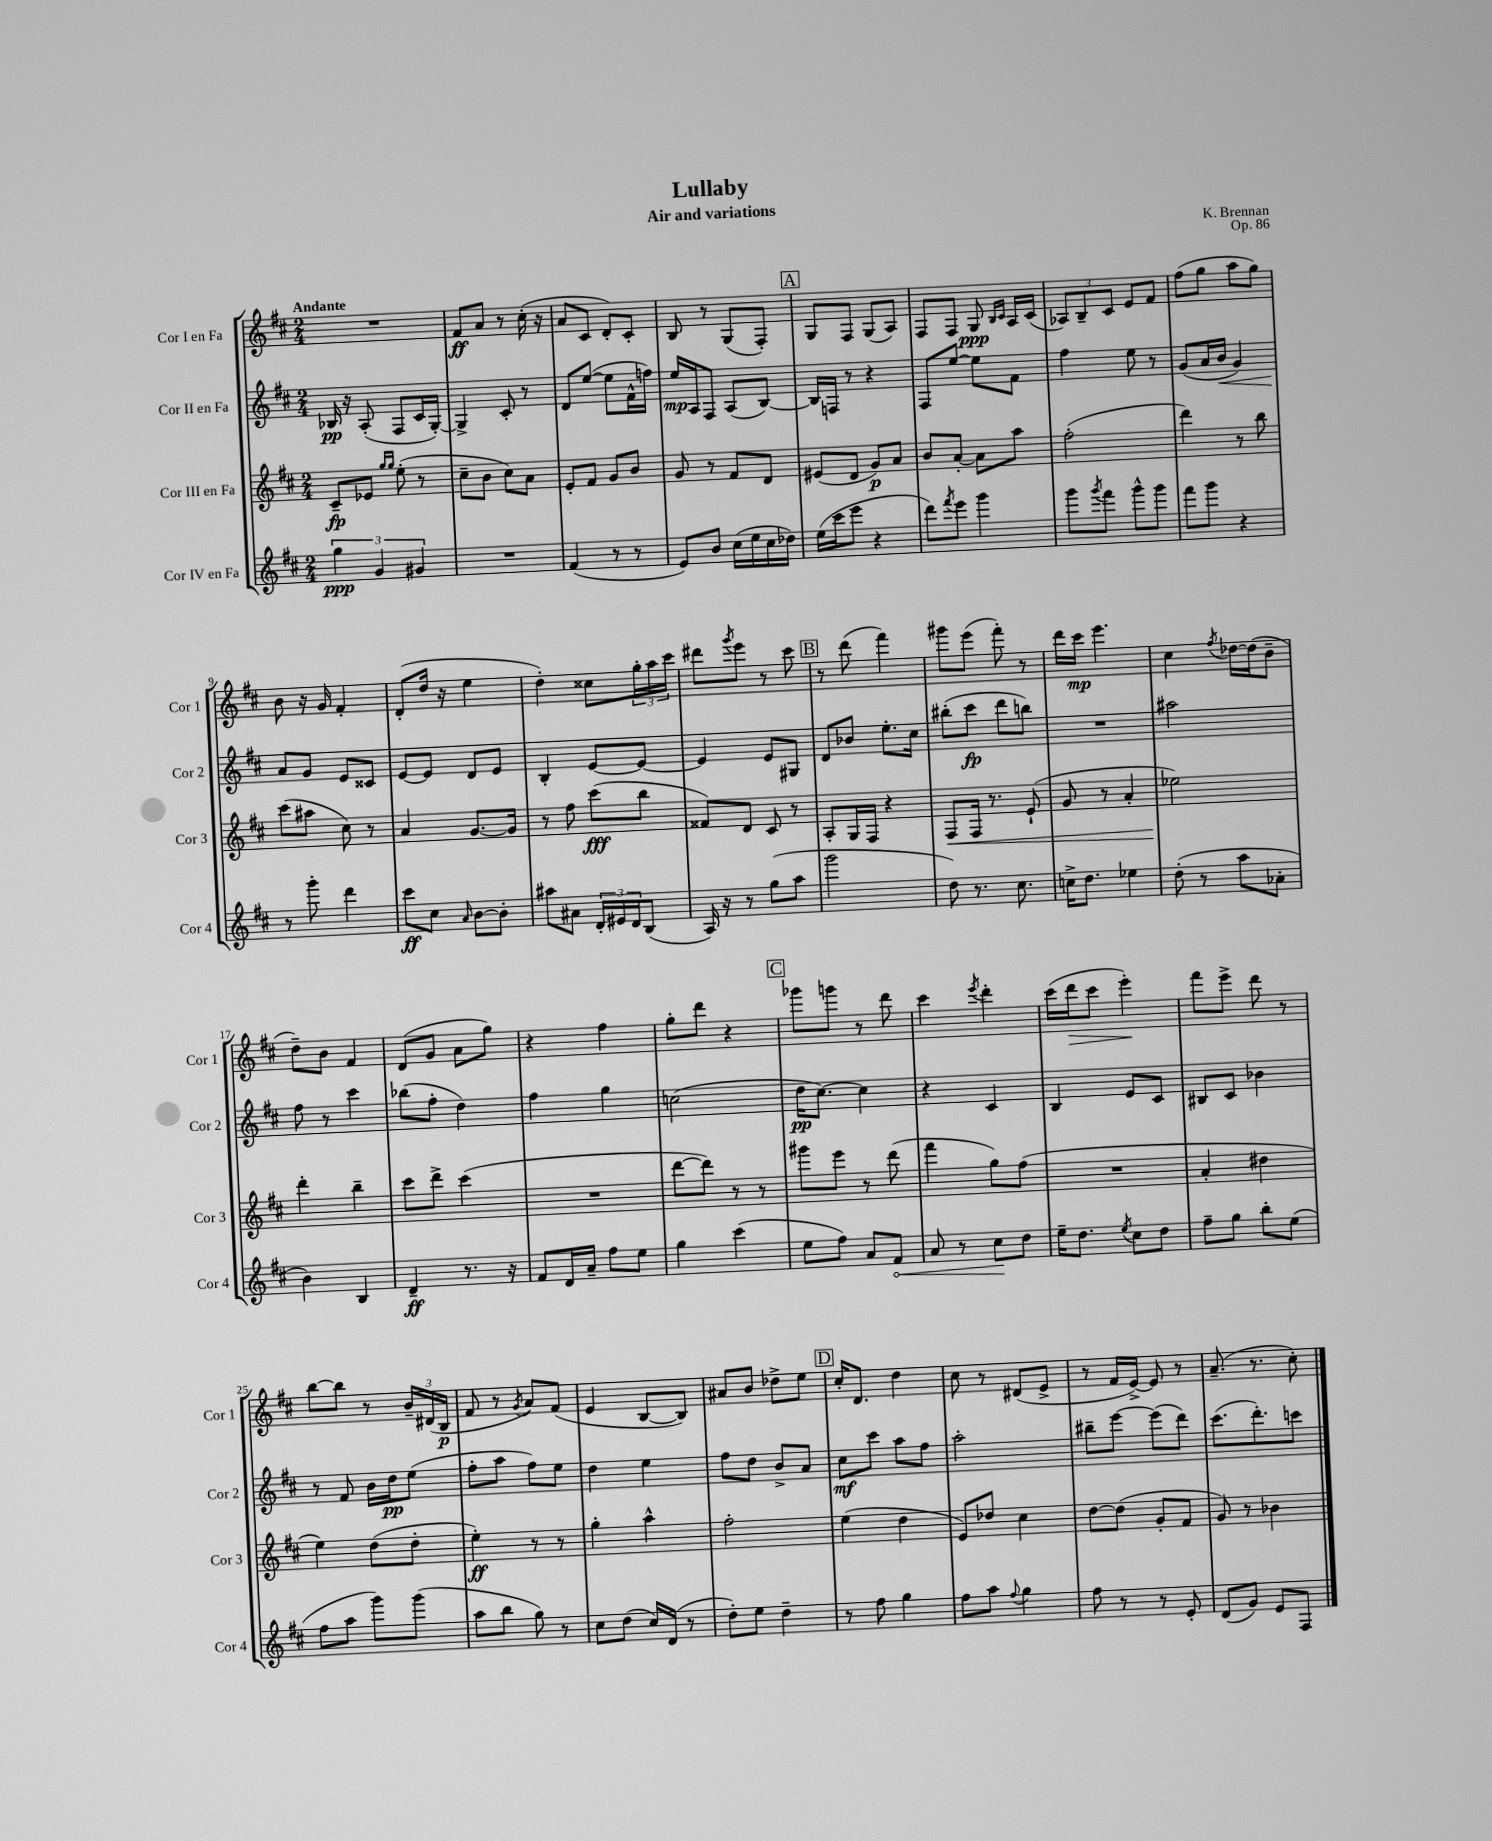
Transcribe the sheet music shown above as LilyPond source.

\header { title = "Lullaby" composer = "K. Brennan" subtitle = "Air and variations" opus = "Op. 86" }
<<
\new StaffGroup <<
\new Staff = "s0" \with { instrumentName = "Cor I en Fa" shortInstrumentName = "Cor 1" } {
    \clef treble \key d \major \numericTimeSignature \time 2/4 \tempo "Andante"
    R2 |
    fis'8\ff a'8 r8 cis''16-.( r16 |
    a'8 cis'8 d'8-.) cis'8-. |
    b8 r8 g8( fis8-.) |
    \mark \markup { \box "A" } g8 fis8 g8( a8) |
    fis8 fis8 g8\ppp \grace { b16 cis'16 } a16 cis'16( |
    \tuplet 3/2 { aes8) b8-- cis'8 } e'8 fis'8 |
    fis''8( g''8 a''8 g''8) |
    b'8 r16 g'16 fis'4-. |
    d'8-.( d''16 r16 e''4 |
    d''4-.) cisis''8 \tuplet 3/2 { g''16-. a''16 cis'''16 } |
    dis'''8 \acciaccatura { g'''8 } e'''8 r8 cis'''8 |
    \mark \markup { \box "B" } r8 d'''8( fis'''4) |
    gis'''8 e'''8( fis'''8-.) r8 |
    d'''16 cis'''16\mp e'''4. |
    cis''4 \acciaccatura { fis''8 } des''16~ des''16( b'8-- |
    d''8--) b'8 fis'4 |
    d'8( g'8 a'8 g''8) |
    r4 fis''4 |
    g''8-. d'''8 r4 |
    \mark \markup { \box "C" } ges'''8 g'''8 r8 d'''8 |
    cis'''4 \acciaccatura { e'''8 } d'''4-. |
    cis'''16( d'''16\> cis'''8 e'''4-.\!) |
    fis'''8 e'''8-> d'''8 r8 |
    b''8~ b''8 r8 \tuplet 3/2 { b'16-- dis'16( b16\p } |
    fis'8 r8 \acciaccatura { g'8 } a'8) fis'8( |
    e'4 b8~ b8) |
    ais'8 b'8 des''8-> e''8 |
    \mark \markup { \box "D" } cis''16-. d'8. d''4 |
    cis''8 r8 dis'8( e'8-> |
    r8 fis'16 e'16~->) e'8 r8 |
    a'8.--( r8. cis''8-.) \bar "|." |
}
\new Staff = "s1" \with { instrumentName = "Cor II en Fa" shortInstrumentName = "Cor 2" } {
    \clef treble \key d \major \numericTimeSignature \time 2/4
    bes16\pp r16 a8-.( fis8 cis'16 g16~-.) |
    g4-> cis'8-. r8 |
    d'8 e''8~( e''8 fis'16-^ f''16) |
    e''16\mp a16 fis8 a8( b8~) |
    \mark \markup { \box "A" } b16 f16 r8 r4 |
    fis8 e''8~ e''8 fis'8 |
    fis''4 e''8 r8 |
    g'8( a'16 b'16\< g'4) |
    a'8\! g'8 e'8 cisis'8 |
    e'8~ e'8 d'8 e'8 |
    b4-. e'8~ e'8~ |
    e'4 e'8 gis8 |
    \mark \markup { \box "B" } d'8 bes'8 e''8.-. cis''16 |
    bis''8-.( cis'''8\fp d'''8 b''8) |
    R2 |
    ais''2 |
    fis''8 r8 cis'''4 |
    bes''8( fis''8-. d''4) |
    fis''4 g''4 |
    c''2( |
    \mark \markup { \box "C" } d''16\pp cis''8.~) cis''4 |
    r4 cis'4 |
    b4 e'8 cis'8 |
    bis8 cis'8 bes'4 |
    r8 fis'8 b'16 d''16\pp e''8( |
    fis''8-. a''8 fis''8) e''8 |
    d''4 e''4 |
    fis''8 d''8 b'8-> a'8 |
    \mark \markup { \box "D" } cis''8\mf cis'''8 a''8 fis''8 |
    a''2-. |
    bis''8-- e'''8~ e'''8( d'''8) |
    cis'''8.( d'''8.-.) c'''8 \bar "|." |
}
\new Staff = "s2" \with { instrumentName = "Cor III en Fa" shortInstrumentName = "Cor 3" } {
    \clef treble \key d \major \numericTimeSignature \time 2/4
    cis'8--\fp ees'8 \grace { g''16 g''16 } e''8-.( r8 |
    cis''8-- b'8 cis''8) a'8 |
    e'8-. fis'8 g'8 b'8 |
    g'8 r8 fis'8 d'8 |
    \mark \markup { \box "A" } eis'8( d'8 g'8\p) a'8 |
    b'8 a'8~-. a'8 a''8 |
    fis''2-.( |
    d'''4) r8 b''8 |
    cis'''8( ais''8 cis''8) r8 |
    a'4 g'8.~ g'16 |
    r8 fis''8 cis'''8\fff( b''8 |
    fisis'8) d'8 cis'8 r8 |
    \mark \markup { \box "B" } a8-. g16 fis16 r4 |
    fis8\< fis16 r8. e'8-!( |
    g'8 r8 a'4-. |
    ees''2\!) |
    d'''4-. b''4-- |
    cis'''8 d'''8-> cis'''4( |
    R2 |
    d'''8~ d'''8) r8 r8 |
    \mark \markup { \box "C" } gis'''8 e'''8 r8 d'''8( |
    fis'''4 g''8) fis''8( |
    R2 |
    a'4-. dis''4 |
    e''4) d''8( d''8-. |
    e''4-.\ff) r8 r8 |
    g''4-. a''4-^ |
    fis''2-. |
    \mark \markup { \box "D" } e''4( d''4 |
    e'8) des''8 cis''4 |
    d''8~ d''8( g'8-. fis'8 |
    g'8) r8 bes'4 \bar "|." |
}
\new Staff = "s3" \with { instrumentName = "Cor IV en Fa" shortInstrumentName = "Cor 4" } {
    \clef treble \key d \major \numericTimeSignature \time 2/4
    \tuplet 3/2 { g''4\ppp g'4 gis'4 } |
    R2 |
    fis'4( r8 r8 |
    e'8) b'8 cis''16( e''16 cis''16 des''16) |
    \mark \markup { \box "A" } e''16( cis'''16 e'''8 r4 |
    d'''8) \acciaccatura { fis'''8 } e'''8 g'''4 |
    g'''8 \acciaccatura { g'''8 } fis'''8 g'''8-^ g'''8 |
    fis'''8 g'''8 r4 |
    r8 g'''8-. d'''4 |
    cis'''8\ff cis''8 \grace { a'16 } b'8~ b'8-. |
    ais''8 ais'8 \tuplet 3/2 { d'16-. eis'16 d'16 } b8( |
    a16) r16 r8 g''8( a''8 |
    \mark \markup { \box "B" } g'''2 |
    d''8) r8. cis''8. |
    c''16-> d''8. ees''4 |
    d''8-.( r8 a''8 aes'8-. |
    b'4) b4 |
    d'4--\ff r8. r16 |
    fis'8 d'16 a'16-- fis''8 e''8 |
    g''4 cis'''4( |
    \mark \markup { \box "C" } e''8 fis''8) a'8 \once \override Hairpin.circled-tip = ##t fis'8\< |
    a'8 r8 cis''8\! d''8 |
    e''16-- d''8. \acciaccatura { e''8 } cis''8 d''8 |
    fis''8-- g''8 b''8-. e''8( |
    fis''8 a''8 g'''8) g'''8( |
    a''8 b''8 g''8) r8 |
    cis''8 d''8( cis''16) d'16( r8 |
    d''8-.) e''8 d''4-- |
    \mark \markup { \box "D" } r8 fis''8 g''4 |
    fis''8 a''8 \appoggiatura { fis''8 } g''4 |
    fis''8 r8 r8 e'8-. |
    d'8( g'8) e'8 fis8 \bar "|." |
}
>>
>>
